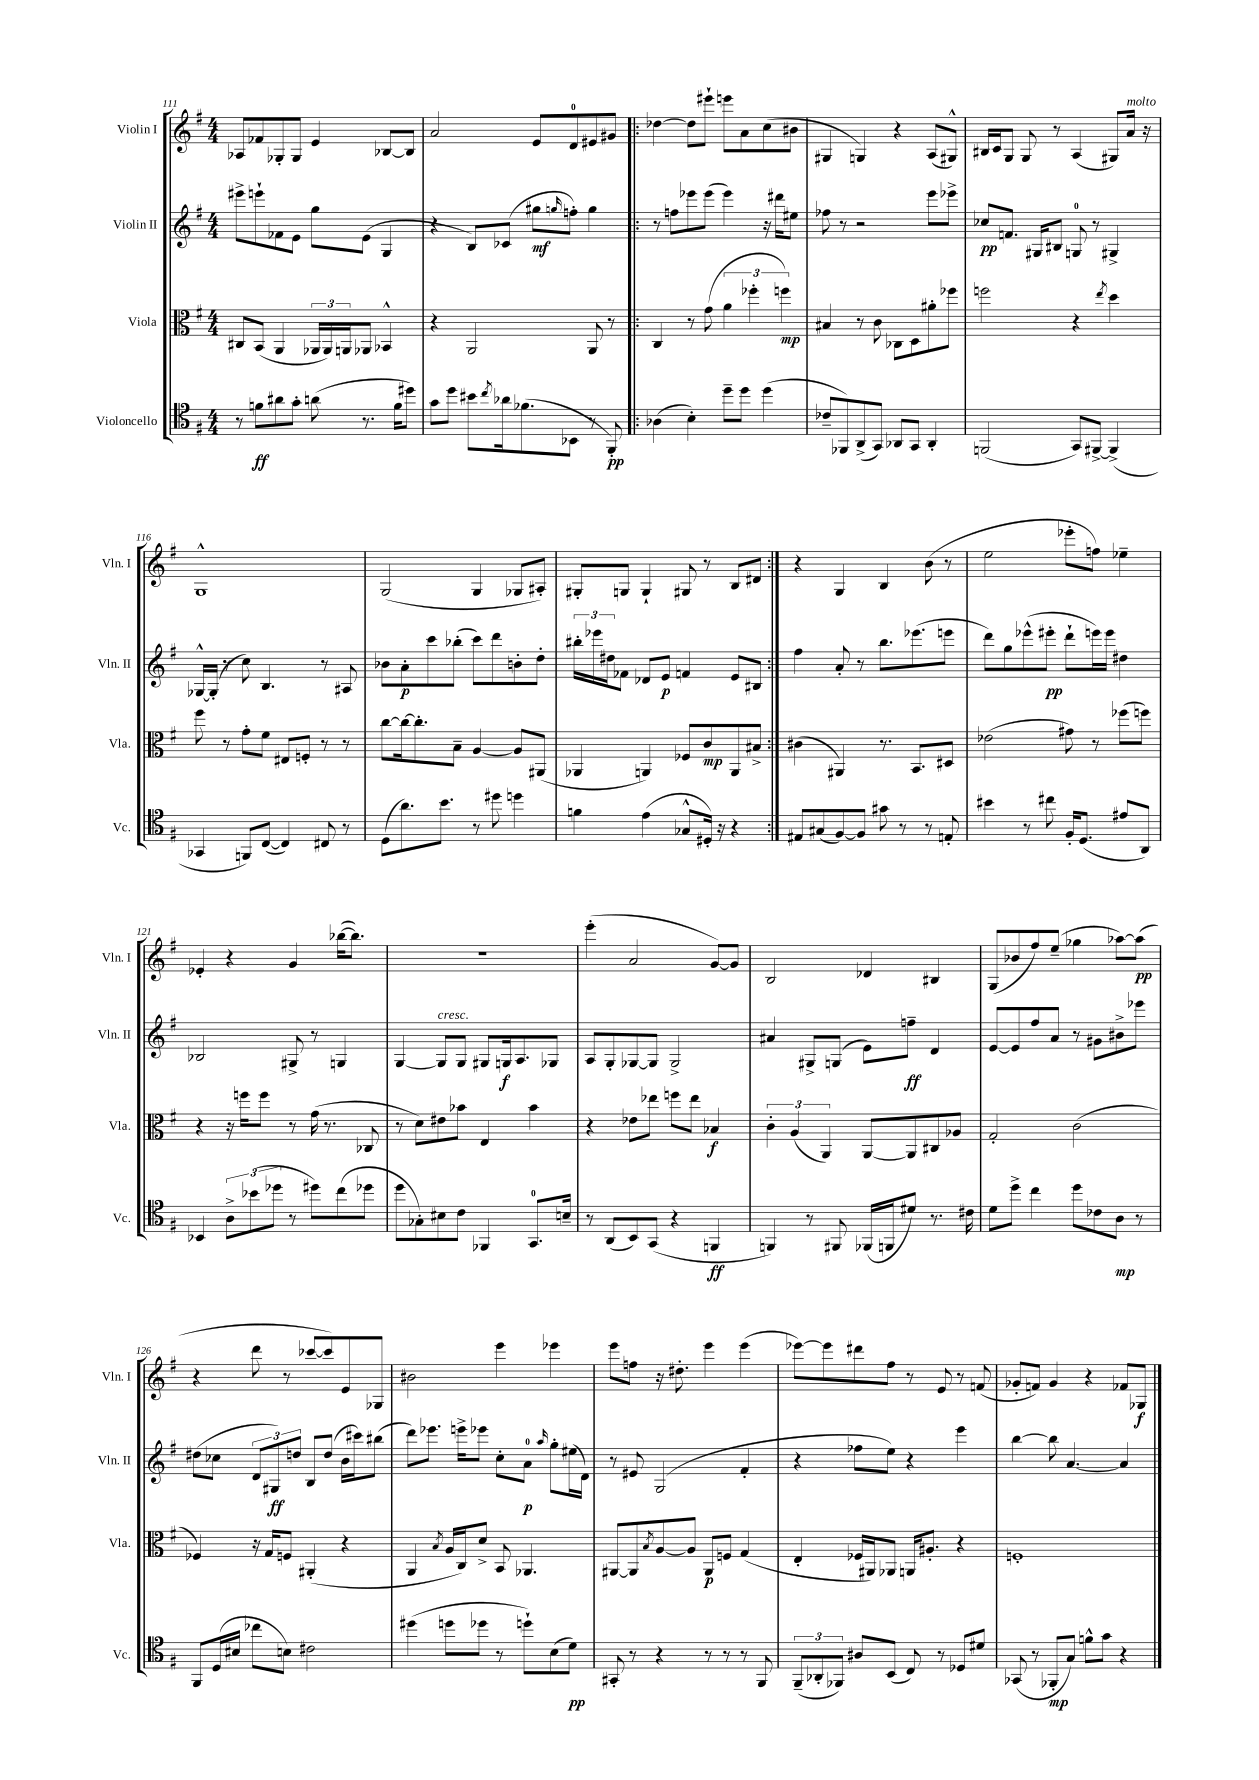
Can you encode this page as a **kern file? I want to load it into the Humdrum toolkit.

**kern	**dynam	**kern	**dynam	**kern	**dynam	**kern	**dynam
*part4	*part4	*part3	*part3	*part2	*part2	*part1	*part1
*staff4	*staff4	*staff3	*staff3	*staff2	*staff2	*staff1	*staff1
*I"Violoncello	*	*I"Viola	*	*I"Violin II	*	*I"Violin I	*
*I'Vc.	*	*I'Vla.	*	*I'Vln. II	*	*I'Vln. I	*
*clefC4	*	*clefC3	*	*clefG2	*	*clefG2	*
*k[f#]	*	*k[f#]	*	*k[f#]	*	*k[f#]	*
*M4/4	*	*M4/4	*	*M4/4	*	*M4/4	*
=111	=111	=111	=111	=111	=111	=111	=111
8r	.	8C#X/L	.	8eee#X^\L	.	8A-X/L	.
8fn\L	ff	(8BB/J	.	8eeen`\	.	8f-X/	.
8a#X\	.	4AA/	.	8f-X\	.	8G-X'/	.
8g'\J	.	.	.	8e\J	.	8G-/J	.
(8an\	.	24AA-X/LL	.	8gg\L	.	4e/	.
.	.	24AA-/)	.	.	.	.	.
.	.	24AAn/J	.	.	.	.	.
8.r	.	8AA-X/J	.	(8e\J	.	.	.
.	.	4BB-X^^/	.	4G/	.	[8B-X/L	.
16f\KL	.	.	.	.	.	.	.
8dd#X\J)	.	.	.	.	.	8B-/J]	.
=112	=112	=112	=112	=112	=112	=112	=112
8g\L	.	4r	.	4r	.	2a/	.
8dd\J	.	.	.	.	.	.	.
8b#X\L	.	2AA/	.	8B/L)	.	.	.
8qcc/	.	.	.	.	.	.	.
16a-X\k	.	.	.	(8c-X/J	.	.	.
(8.f-X\	.	.	.	.	.	.	.
.	.	.	.	8gg#X\L	mf	8e/L	.
.	.	.	.	16qqggn/	.	.	.
8BB-X\J	.	.	.	8ffn'\J)	.	8d/	.
8r	.	8AA/	.	4gg\	.	8e#X/	.
8FF#'/)	pp	8r	.	.	.	8g#X/J	.
=113!|:	=113!|:	=113!|:	=113!|:	=113!|:	=113!|:	=113!|:	=113!|:
(4A-X\	.	4C/	.	8r	.	[4dd-X\	.
.	.	.	.	8ffn\L	.	.	.
4B'\)	.	8r	.	8eee-X\	.	8dd-\L]	.
.	.	(8g\	.	(8eee-\J	.	8eee#X`\J	.
8dd~\L	.	6a\	.	4eee-\)	.	8eeen\L	.
8dd\J	.	.	.	.	.	8a\	.
.	.	6ff-X'\	.	.	.	.	.
(4dd\	.	.	.	16r	.	(8cc\	.
.	.	.	.	16ddd#X\KL	.	.	.
.	.	6ffn\)	mp	.	.	.	.
.	.	.	.	8ee#X\J	.	8b#X\J	.
=114	=114	=114	=114	=114	=114	=114	=114
8c-X~/L	.	4B#X/	.	8ff-X\	.	4G#X/	.
8FF-X/)	.	.	.	8r	.	.	.
(8AA^/	.	8r	.	2r	.	4Gn/)	.
8GG/J)	.	8c\	.	.	.	.	.
8AA-X/L	.	8C-X\L	.	.	.	4r	.
8GG/J	.	8D\	.	.	.	.	.
4AA-'/	.	8a#X'\	.	8eee\L	.	(8A/L	.
.	.	8ff-X\J	.	8eee-X^\J	.	8G#X^^/J)	.
=115	=115	=115	=115	=115	=115	=115	=115
(2FFn/	.	2ffn\	.	8cc-X/L	pp	16B#X/LL	.
.	.	.	.	.	.	16c/J	.
.	.	.	.	8.fn/J	.	8G/J	.
.	.	.	.	.	.	8G/	.
.	.	.	.	16G#X/KL	.	.	.
.	.	.	.	8B#X/J	.	8r	.
8GG/L)	.	4r	.	8Gn/	.	(4A/	.
[8FF#X^/J	.	.	.	8r	.	.	.
.	.	8qee/	.	.	.	.	.
(4FF#^/]	.	4dd\	.	4G#X^/	.	8G#X/L)	.
!	!	!	!	!	!	!LO:TX:a:i:t=molto	!
.	.	.	.	.	.	16a/Jk	.
.	.	.	.	.	.	16r	.
!!LO:LB:g=z
=116	=116	=116	=116	=116	=116	=116	=116
4GG-X/	.	8ff#\	.	[16G-X^^/LL	.	1G^^	.
.	.	.	.	(16G-'/JJ]	.	.	.
.	.	8r	.	8r	.	.	.
8FFn/L)	.	8g'\L	.	8cc\)	.	.	.
([8C/J	.	8f#\J	.	4.B/	.	.	.
4C/])	.	8E#X/L	.	.	.	.	.
.	.	8Fn'/J	.	.	.	.	.
8C#X/	.	8r	.	8r	.	.	.
8r	.	8r	.	8A#X/	.	.	.
=117	=117	=117	=117	=117	=117	=117	=117
(8D\L	.	[8cc\L	.	8b-X\L	.	(2G/	.
8.a\)	.	16cc\k_	.	8a'\	p	.	.
.	.	8.cc'\]	.	.	.	.	.
.	.	.	.	8ccc\	.	.	.
8.b\J	.	.	.	.	.	.	.
.	.	8B~\J	.	(8bb-X'\J	.	.	.
8r	.	[4A/	.	8ccc\L)	.	4G/	.
8dd#X\	.	.	.	8ddd\	.	.	.
4ddn\	.	8A/L]	.	8bn'\	.	8G-X/L	.
.	.	(8AA#X/J	.	8dd'\J	.	8A#X'/J)	.
=118	=118	=118	=118	=118	=118	=118	=118
4fn\	.	4AA-X/	.	24bb#X'\LL	.	8G#X'/L	.
.	.	.	.	24eee-X\	.	.	.
.	.	.	.	24dd#X\J	.	.	.
.	.	.	.	8f-X\J	.	8Gn/J	.
(4e\	.	4AAn/)	.	8d-X/L	.	4G`/	.
.	.	.	.	8e/J	p	.	.
8G-X^^/L	.	8F-X/L	.	4fn/	.	8G#X/	.
16D#X'/Jk)	.	8c/	mp	.	.	8r	.
16r	.	.	.	.	.	.	.
4r	.	8AA/	.	8e/L	.	8B/L	.
.	.	8B#X^/J	.	8B#X/J	.	8d#X/J	.
=119:|!	=119:|!	=119:|!	=119:|!	=119:|!	=119:|!	=119:|!	=119:|!
8E#X/L	.	(4c#X\	.	4ff#\	.	4r	.
(8G#X/	.	.	.	.	.	.	.
[8F#/)	.	4AA#X/)	.	8a'/	.	4G/	.
8F#/J]	.	.	.	8r	.	.	.
8g#X\	.	8.r	.	8.bb\L	.	4B/	.
8r	.	.	.	.	.	.	.
.	.	8.BB/L	.	(8.eee-X\	.	.	.
8r	.	.	.	.	.	(8b\	.
8En'/	.	8D#X/J	.	8eeen\J	.	8r	.
=120	=120	=120	=120	=120	=120	=120	=120
4b#X\	.	(2e-X\	.	8ddd\L)	.	2ee\	.
.	.	.	.	8gg\	.	.	.
8r	.	.	.	(8eee-X^^\	.	.	.
8cc#X\	.	.	.	8eee#X'\J	pp	.	.
16F#'/KL	.	8g#X\)	.	8ddd`\L	.	8eee-X'\L	.
(8.D/J	.	.	.	.	.	.	.
.	.	8r	.	16eeen\L)	.	8ffn\J)	.
.	.	.	.	16eee\JJ	.	.	.
8e#X/L	.	(8ff-X\L	.	4dd#X\	.	4ee-X~\	.
8AA/J)	.	8ffn\J)	.	.	.	.	.
!!LO:LB:g=z
=121	=121	=121	=121	=121	=121	=121	=121
4BB-X/	.	4r	.	2B-X/	.	4e-X'/	.
12A^\L	.	16r	.	.	.	4r	.
.	.	16ffn\KL	.	.	.	.	.
(12b-X\	.	.	.	.	.	.	.
.	.	8ff\J	.	.	.	.	.
12dd-X\J	.	.	.	.	.	.	.
8r	.	8r	.	8G#X^/	.	4g/	.
8dd#X\L)	.	(16g\	.	8r	.	.	.
.	.	8.r	.	.	.	.	.
(8cc\	.	.	.	4Gn/	.	([16bb-X\KL	.
.	.	.	.	.	.	8.bb-\J])	.
8dd-X\J	.	8C-X/	.	.	.	.	.
=122	=122	=122	=122	=122	=122	=122	=122
8dd\L	.	8r	.	[4G/	.	1r	.
8G-X'\)	.	8d\L)	.	.	.	.	.
!	!	!	!	!LO:TX:a:i:t=cresc.	!	!	!
8B#X\	.	8e#X\	.	8G/L]	.	.	.
8c\J	.	8b-X\J	.	8G/J	.	.	.
4FF-X/	.	4E/	.	8G#X/L	.	.	.
.	.	.	.	16Gn/k	f	.	.
.	.	.	.	8.A/	.	.	.
8.GG/L	.	4b-\	.	.	.	.	.
.	.	.	.	8G-X/J	.	.	.
16Bn~/Jk	.	.	.	.	.	.	.
=123	=123	=123	=123	=123	=123	=123	=123
8r	.	4r	.	8A/L	.	(4eee'\	.
(8AA/L	.	.	.	8G'/	.	.	.
8BB/)	.	8e-X\L	.	[8G-X/	.	2a/	.
(8GG/J	.	8ee-X\J	.	8G-/J]	.	.	.
4r	.	8ffn\L	.	2G-^/	.	.	.
.	.	8ee-\J	.	.	.	.	.
4FFn/	ff	4B-X/	f	.	.	[8g/L)	.
.	.	.	.	.	.	8g/J]	.
=124	=124	=124	=124	=124	=124	=124	=124
4FFn/)	.	6c'\	.	4a#X/	.	2B/	.
.	.	(6A/	.	.	.	.	.
8r	.	.	.	8G#X^/L	.	.	.
.	.	6AA/)	.	.	.	.	.
8FF#X/	.	.	.	(8Gn/J	.	.	.
(16FF-X/LL	.	[8AA/L	.	8e\L)	.	4d-X/	.
16FFn/J	.	.	.	.	.	.	.
8d#X/J)	.	8AA/]	.	8ffn~\J	ff	.	.
8.r	.	8C#X/	.	4d/	.	4B#X/	.
.	.	8A-X/J	.	.	.	.	.
16c#X\	.	.	.	.	.	.	.
=125	=125	=125	=125	=125	=125	=125	=125
8d\L	.	2G'/	.	[8e/L	.	(8G/L	.
8dd^\J	.	.	.	8e/]	.	8b-X/	.
4cc\	.	.	.	8ff#/	.	8ff#/)	.
.	.	.	.	8a/J	.	(8ee~/J	.
8dd\L	.	(2c\	.	8r	.	4gg-X\	.
8c-X\	.	.	.	8g#X\L	.	.	.
8A\J	mp	.	.	8b#X^\	.	[8aa-X\L)	.
8r	.	.	.	8eee-X\J	.	(8aa-\J]	pp
!!LO:LB:g=z
=126	=126	=126	=126	=126	=126	=126	=126
8FF#/L	.	4F-X/)	.	(8dd#X\L	.	4r	.
(16D/L	.	.	.	8cc-X\J	.	.	.
16B#X/JJ	.	.	.	.	.	.	.
8cc-X\L	.	16r	.	12d/L	.	8ddd\	.
.	.	16G/KL	.	.	.	.	.
.	.	.	.	12G#X/)	ff	.	.
8Bn\J)	.	8Fn/J	.	.	.	8r	.
.	.	.	.	12ddn/J	.	.	.
2c#X\	.	(4AA#X'/	.	8B/L	.	[8ccc-X/L	.
.	.	.	.	(8dd/J	.	8ccc-/])	.
.	.	4r	.	16b\LL	.	8e/	.
.	.	.	.	16ccc#X\J)	.	.	.
.	.	.	.	(8bb#X\J	.	8G-X/J	.
=127	=127	=127	=127	=127	=127	=127	=127
(4dd#X\	.	4AA/	.	8ddd\L)	.	2b#X\	.
.	.	.	.	8.eee-X\J	.	.	.
.	.	8qB/	.	.	.	.	.
8ddn\L	.	16A/LL	.	.	.	.	.
.	.	16C/J)	.	16eeen^\KL	.	.	.
8dd-X\J	.	8d^/J	.	8eee-X\J	.	.	.
8r	.	8BB/	.	8cc'\L	.	4eee\	.
8ddn`\L)	.	4.AA-X/	.	8a\J	p	.	.
.	.	.	.	16qqaa/	.	.	.
(8B\	.	.	.	8gg'\L	.	4eee-X\	.
8d\J)	pp	.	.	(16ee#X\L	.	.	.
.	.	.	.	16d\JJ)	.	.	.
=128	=128	=128	=128	=128	=128	=128	=128
8GG#X'/	.	[8AA#X/L	.	8r	.	8eee\L	.
8r	.	8AA#/]	.	8e#X/	.	8ffn\J	.
.	.	8qB/	.	.	.	.	.
4r	.	[8A/	.	(2G/	.	16r	.
.	.	.	.	.	.	8.dd#X'\	.
.	.	8A/J]	.	.	.	.	.
8r	.	8AA#/L	p	.	.	4eee\	.
8r	.	8Fn/J	.	.	.	.	.
8r	.	(4G/	.	4f#'/	.	(4eee\	.
8FF#/	.	.	.	.	.	.	.
=129	=129	=129	=129	=129	=129	=129	=129
(12FF#~/L	.	4E'/	.	4r	.	[8eee-X\L)	.
12AA-X'/	.	.	.	.	.	.	.
.	.	.	.	.	.	8eee-\]	.
12FF-X/J)	.	.	.	.	.	.	.
8A#X/L	.	16F-X/LL	.	8ff-X\L	.	8ddd#X\	.
.	.	16AA#X/J)	.	.	.	.	.
(8BB/J	.	8AA-X/J	.	8ee\J)	.	8ff#\J	.
8C/)	.	16AAn/KL	.	4r	.	8r	.
.	.	8.A#X'/J	.	.	.	.	.
8r	.	.	.	.	.	8e/	.
8D-X/L	.	4r	.	4eee\	.	8r	.
8d#X/J	.	.	.	.	.	(8fn/	.
=130	=130	=130	=130	=130	=130	=130	=130
(8GG-X/	.	1Fn'	.	[4bb\	.	8g-X'/L	.
8r	.	.	.	.	.	8fn/J)	.
8FF-X'/L	mp	.	.	8bb\]	.	4g-/	.
8G/J)	.	.	.	[4.a/	.	.	.
8fn^^\L	.	.	.	.	.	4r	.
8g\J	.	.	.	.	.	.	.
4r	.	.	.	4a/]	.	8f-X/L	.
.	.	.	.	.	.	8G-X/J	f
==	==	==	==	==	==	==	==
*-	*-	*-	*-	*-	*-	*-	*-
